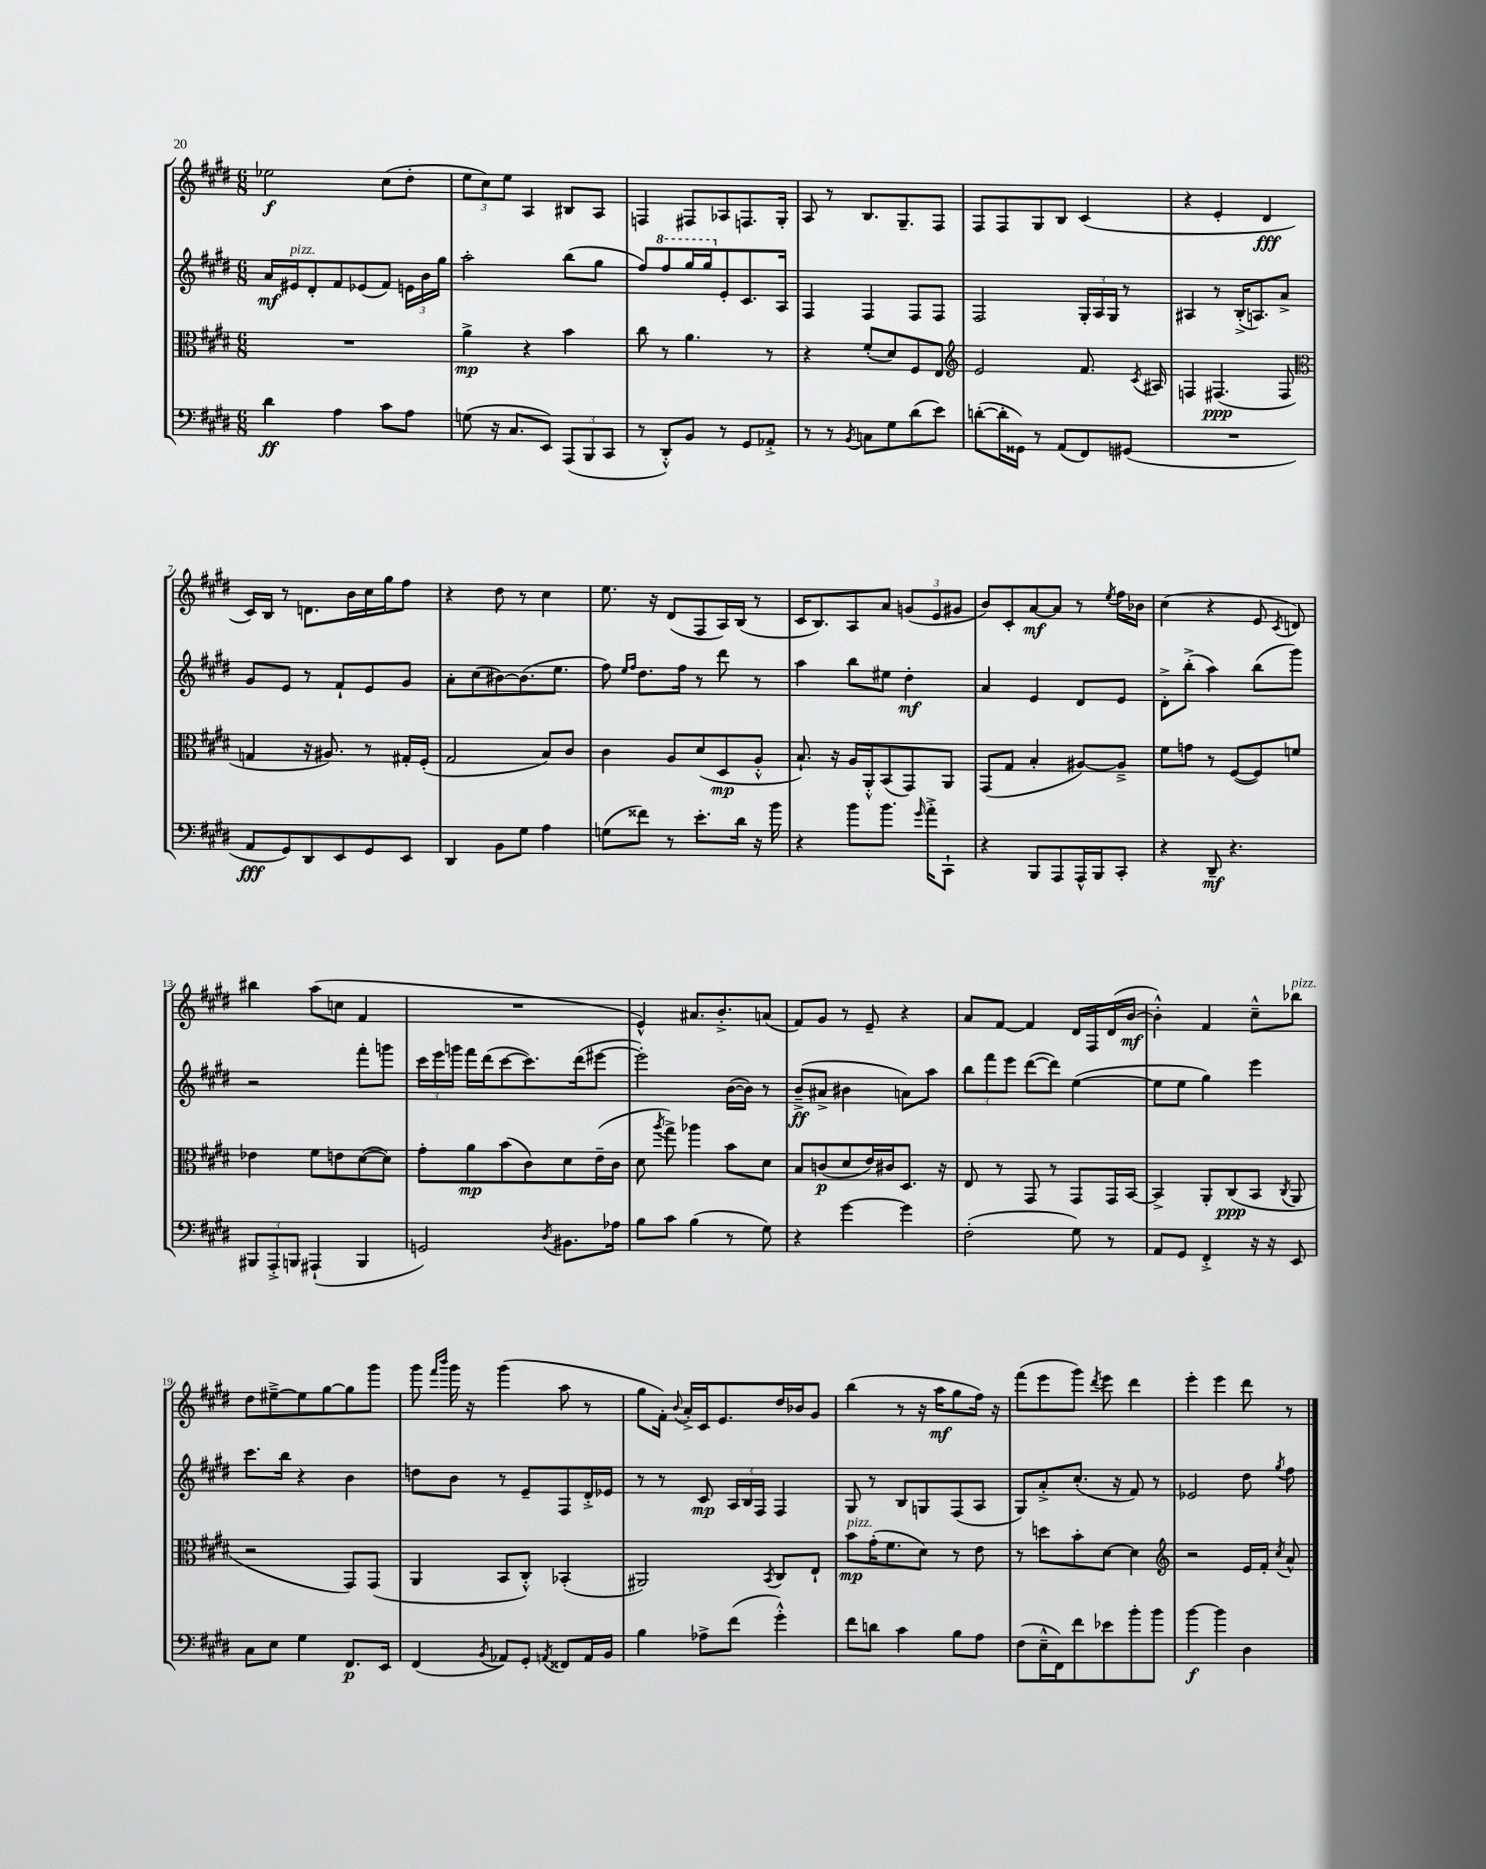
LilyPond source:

<<
\new StaffGroup <<
\new Staff = "s0" {
    \clef treble \key e \major \numericTimeSignature \time 6/8
    \autoBeamOff ees''2\f cis''8[( dis''8]-. |
    \tuplet 3/2 { e''8[ cis''8) e''8] } a4 bis8[ a8] |
    f4 fis8[ aes8 f8. gis16]-. |
    a8 r8 b8.[ gis8.-- fis8] |
    fis8[ fis8 gis8 b8] cis'4( |
    r4 e'4-. dis'4\fff |
    cis'16[) b16] r8 d'8.[ b'16 cis''16 gis''16 fis''8] |
    r4 dis''8 r8 cis''4 |
    e''8. r16 dis'8[( fis8 a16) b16]( r8 |
    cis'16[ b8.) a8 a'8] \tuplet 3/2 { g'8[( e'8 gis'8] } |
    b'8[) cis'8-. a'8~\mf a'8] r8 \acciaccatura { e''8 } fis''16[ bes'16] |
    cis''4( r4 e'8 \acciaccatura { cis'8 } d'8) |
    bis''4 a''8[( c''8] fis'4 |
    R2. |
    e'4-^) ais'8.[ b'8.-.-> a'8]( |
    fis'8[) gis'8] r8 e'8-- r4 |
    a'8[ fis'8]~ fis'4 dis'16[ fis16 dis'16( b'16]~\mf |
    b'4-.-^) fis'4 cis''8[---^ bes''8]^\markup { \italic "pizz." } |
    dis''8[ eis''8~---> eis''8 gis''8~ gis''8 gis'''8] |
    gis'''8 \grace { fis'''16[ b'''16] } gis'''16 r16 gis'''4( a''8 r8 |
    gis''8[ fis'16]-.) \appoggiatura { b'8 } a'16[-.-> cis'16 e'8. dis''16 bes'16 gis'8] |
    b''4( r8 r16 a''16[\mf gis''8 fis''16]) r16 |
    fis'''8[( e'''8 gis'''8]) \acciaccatura { dis'''8 } e'''8 dis'''4 |
    e'''4-. e'''4 dis'''8 r8 \bar "|." |
}
\new Staff = "s1" {
    \clef treble \key e \major \numericTimeSignature \time 6/8
    \autoBeamOff a'16[\mf eis'16^\markup { \italic "pizz." } dis'8-. fis'8 ees'8( fis'8]) \tuplet 3/2 { e'16[ b'16 gis''16] } |
    a''2-. b''8[( gis''8] |
    fis''8[) \ottava #1 fis'''8 gis'''16 gis'''16 \ottava #0 e'8-. cis'8. a16] |
    fis4 fis4 fis8[ fis8] |
    fis2 \tuplet 3/2 { gis16[-. a16 gis16] } r8 |
    ais4 r8 b16[-.->( a8.) a'8]-> |
    gis'8[ e'8] r8 fis'8[-! e'8 gis'8] |
    a'8[-. cis''8( bis'8~) bis'8.( e''8.] |
    fis''8) \grace { e''16[ fis''16] } dis''8.[ fis''16] r8 dis'''8 r8 |
    a''4 b''8[ eis''8] dis''4-.\mf |
    a'4 e'4 dis'8[ e'8] |
    dis'8[-.-> b''8]-.->( a''4) b''8[( gis'''8]) |
    r2 fis'''8[-. g'''8] |
    \tuplet 3/2 { cis'''16[ e'''16 g'''16] } fis'''16[ dis'''16( cis'''8~ cis'''8.) dis'''16( eis'''8]~ |
    eis'''2-.) b'16[~( b'16]) r8 |
    b'8[--->\ff( ais'8]-> bis'4 a'8[) a''8] |
    \tuplet 3/2 { b''8[ fis'''8 e'''8] } dis'''8[~( dis'''8]) e''4~( |
    e''8[ e''8] gis''4) e'''4 |
    cis'''8.[ b''16] r4 b'4 |
    d''8[ b'8] r8 e'8[-- fis8 dis'16-.-> ees'16] |
    r8 r8 cis'8\mp \tuplet 3/2 { a16[ b16 fis16] } fis4 |
    gis8 r8 b8[ g8 fis8( a8] |
    gis8[) a'8-.-> cis''8.]-.( r16 fis'8) r8 |
    ees'2 dis''8 \acciaccatura { gis''8 } fis''8 \bar "|." |
}
\new Staff = "s2" {
    \clef alto \key e \major \numericTimeSignature \time 6/8
    \autoBeamOff R2. |
    a'4->\mp r4 b'4 |
    cis''8 r8 a'4. r8 |
    r4 fis'8[-.( dis'8) fis8 e8] |
    \clef treble e'2 fis'8. \acciaccatura { cis'8 } ais16 |
    f4 fis4.\ppp( fis8 |
    \clef alto g4 r16 ais8.) r8 gis16[-. fis16]-.( |
    gis2 b8[) cis'8] |
    cis'4 a8[ dis'8( dis8\mp a8]-.-^ |
    b8.-!) r16 a16[ a,16-.-^ b,8( gis,8) a,8] |
    gis,8[( gis8] b4-. ais8[~) ais8]---> |
    fis'8[ g'8] r8 fis8[~( fis8) f'8] |
    ees'4 fis'8[ e'8 dis'8~( dis'8]) |
    gis'8[-. a'8\mp b'8( cis'8) dis'8 e'16--( cis'16] |
    dis'8 \acciaccatura { a''8 } gis''8->) aes''4 b'8[ dis'8] |
    b8[ c'8\p( dis'8 e'16) cis'16 dis8.] r16 |
    e8 r8 gis,8 r8 gis,8[ gis,16 b,16]~ |
    b,4-> a,8[-. cis8\ppp( b,8] \acciaccatura { cis8 } a,8 |
    r2 gis,8[) gis,8]( |
    a,4 b,8[ cis8]-.-^) bes,4-.( |
    ais,2) \acciaccatura { b,8 } cis8[ e8]-! |
    b'8[\mp^\markup { \italic "pizz." } gis'16-.( fis'8. dis'8]) r8 e'8 |
    r8 d''8[ b'8-. dis'8]~ dis'4 |
    \clef treble r2 e'16[ fis'16]-. \acciaccatura { cis''8 } a'8-^ \bar "|." |
}
\new Staff = "s3" {
    \clef bass \key e \major \numericTimeSignature \time 6/8
    \autoBeamOff dis'4\ff a4 cis'8[ a8] |
    g8( r16 cis8.[ e,8]) \tuplet 3/2 { a,,8[( b,,8 cis,8] } |
    r8 dis,8[-.-^) b,8] r8 gis,8[ aes,8]-.-> |
    r8 r8 \acciaccatura { b,8 } c8[ gis8 dis'8( e'8]) |
    d'8[~-.( d'16-. gisis,16]) r8 a,8[( fis,8) gis,8]( |
    R2. |
    a,8[\fff gis,8) dis,8 e,8 gis,8 e,8] |
    dis,4 b,8[ gis8] a4 |
    g8[( fisis'8]) r8 e'8.[-. dis'16] r16 b'16 |
    r4 b'8[ b'8.] \grace { gis'16 } a'16[-.-> cis,8]-! |
    r4 b,,8[ a,,8 a,,16-^ b,,16 cis,8]-. |
    r4 dis,8--\mf r4. |
    \tuplet 3/2 { bis,,8[ a,,8-.-> b,,8] } ais,,4-!( b,,4 |
    g,2) \acciaccatura { dis8 } bis,8.[ aes16] |
    b8[ cis'8] b4( r8 gis8) |
    r4 gis'4~ gis'4 |
    fis2-.( gis8) r8 |
    a,8[ gis,8] fis,4-.-> r16 r16 e,8 |
    cis8[ e8] gis4 fis,8.[\p e,16] |
    fis,4( \acciaccatura { b,8 } aes,8[) gis,8]-. \acciaccatura { a,8 } fisis,8[ a,16 b,16] |
    b4 aes8[-> fis'8]( gis'4-.-^) |
    fis'8[ d'8] cis'4 b8[ a8] |
    fis8[( e16---^ fis,16) fis'8 ees'8 b'8-. b'8] |
    b'4~\f b'4 dis4 \bar "|." |
}
>>
>>
